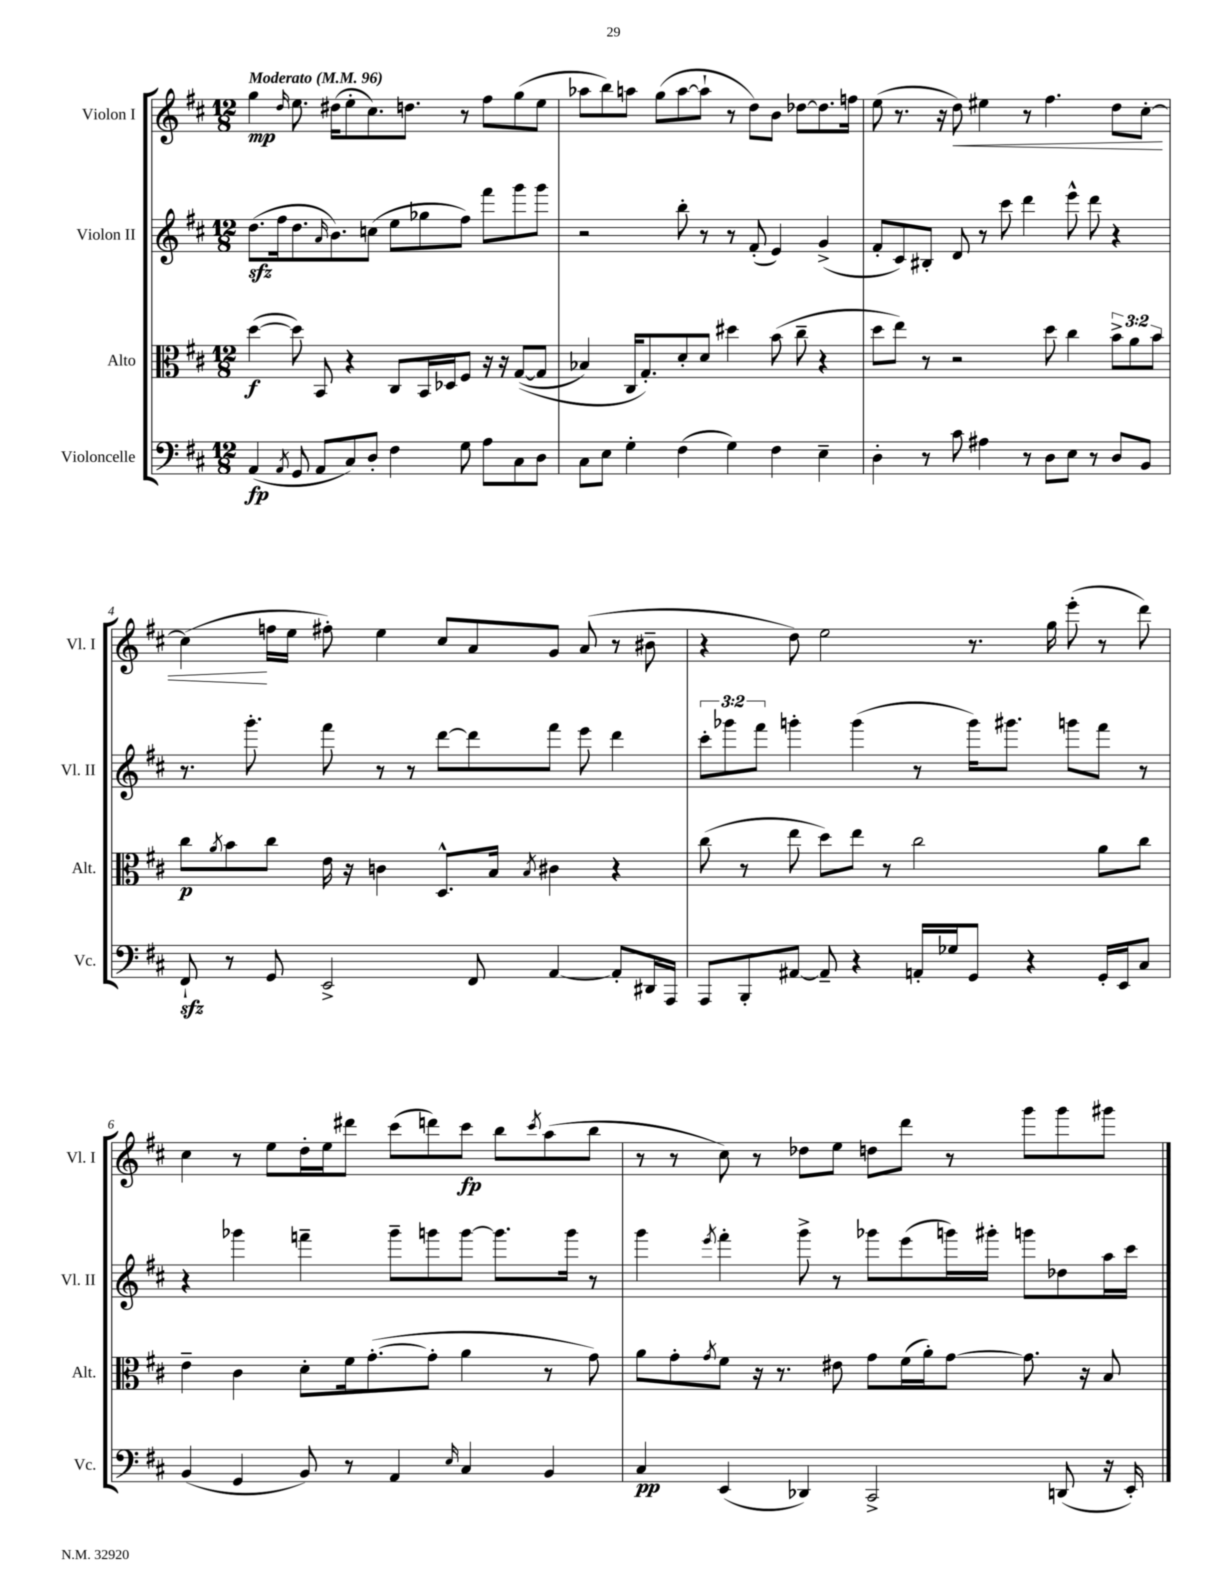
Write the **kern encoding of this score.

**kern	**kern	**kern	**kern
*staff4	*staff3	*staff2	*staff1
*clefF4	*clefC3	*clefG2	*clefG2
*k[f#c#]	*k[f#c#]	*k[f#c#]	*k[f#c#]
*M12/8	*M12/8	*M12/8	*M12/8
*MM96	*MM96	*MM96	*MM96
(4AA	([4dd	(8.dd	4gg
.	.	16ff#	.
8qAA	.	.	16qqdd
8GG	8dd])	8.dd	8.ee
8AA	8BB	.	.
.	.	16qqa	.
.	.	8.b)	(16dd#
8C#)	4r	.	8ee'
8D'	.	(8cc	8.cc#)
4F#	8C#	8ee	.
.	.	.	8.dd
.	16BB	8gg-	.
.	16D-	.	.
8G	8F#	8ff#)	8r
8A	16r	8fff#	8ff#
.	16r	.	.
8C#	&(([8G	8ggg	(8gg
8D	8G]	8ggg	8ee
=	=	=	=
8C#	4B-)	2r	8aa-
8E	.	.	8bb)
4G'	16C#	.	8aa
.	8.G'&)	.	.
.	.	.	(8gg
(4F#	8d'	8bb'	[8aa
.	8d	8r	8aa`]
4G)	4dd#	8r	8r
.	.	(8f#'	8dd)
4F#	(8b	4e)	8b
.	8cc#~	.	[8dd-
4E~	4r	(4g^	8.dd-]
.	.	.	16ff
=	=	=	=
4D'	8dd	8f#'	(8ee
.	8ee)	8c#)	8.r
8r	8r	8B#'	.
.	.	.	16r
8c#	2r	8d	8dd)
4A#	.	8r	4ee#
.	.	8ccc#	.
8r	.	4ddd	8r
8D	8dd	.	4.ff#
8E	4cc#	8eee^^	.
8r	.	8ddd	.
8D	12b^	4r	8dd
.	12a	.	.
8BB	.	.	[8cc#'
.	12b	.	.
=	=	=	=
8FF#`	8cc#	8.r	(4cc#]
.	8qa	.	.
8r	8b	.	.
.	.	8.ggg'	.
8GG	8cc#	.	16ff
.	.	.	16ee
2EE^	16e	8fff#	8ff#')
.	16r	.	.
.	4c	8r	4ee
.	.	8r	.
.	8.D^^	[8ddd	8cc#
8FF#	.	8ddd]	8a
.	16B	.	.
.	8qB	.	.
[4AA	4c#	8fff#	8g
.	.	8eee	(8a
8AA']	4r	4ddd	8r
16DD#	.	.	8b#~
16AAA	.	.	.
=	=	=	=
8AAA	(8cc#	12ccc#'	4r
.	.	12ggg-	.
8BBB'	8r	.	.
.	.	12fff#	.
[8AA#	8ee	4ggg'	8dd)
8AA#~]	8dd)	.	2ee
4r	8ee	(4ggg	.
.	8r	.	.
16AA'	2cc#	8r	.
16G-	.	.	.
8GG	.	16ggg)	8.r
.	.	8.ggg#	.
4r	.	.	.
.	.	.	16gg
.	.	8ggg	(8eee'
16GG'	8a	8fff#	8r
16EE	.	.	.
8C#	8cc#	8r	8ddd)
=	=	=	=
(4BB	4e~	4r	4cc#
4GG	4c#	4ggg-	8r
.	.	.	8ee
8BB)	8d'	4fff~	16dd'
.	.	.	16ee
8r	16f#	.	8ddd#
.	([8.g'	.	.
4AA	.	8ggg-~	(8ccc#
.	8g']	8ggg	8ddd)
16qqE	.	.	.
4C#	4a	[8ggg	8ccc#
.	.	8.ggg]	8bb
.	.	.	8qccc#
4BB	8r	.	(8aa
.	.	16ggg	.
.	8g)	8r	8bb
=	=	=	=
4C#	8a	4ggg	8r
.	8g'	.	8r
.	8qg	8qeee	.
(4EE	8f#	4fff#'	8cc#)
.	16r	.	8r
.	8.r	.	.
4DD-)	.	8ggg^	8dd-
.	8e#	8r	8ee
2CC#^	8g	8ggg-	8dd
.	(16f#	(8eee	8ddd
.	16a')	.	.
.	[8g	16ggg)	8r
.	.	16ggg#'	.
.	8.g]	8ggg	8ggg
(8DD	.	8dd-	8ggg
.	16r	.	.
16r	8B	16aa	8ggg#
16EE')	.	16ccc#	.
==	==	==	==
*-	*-	*-	*-
